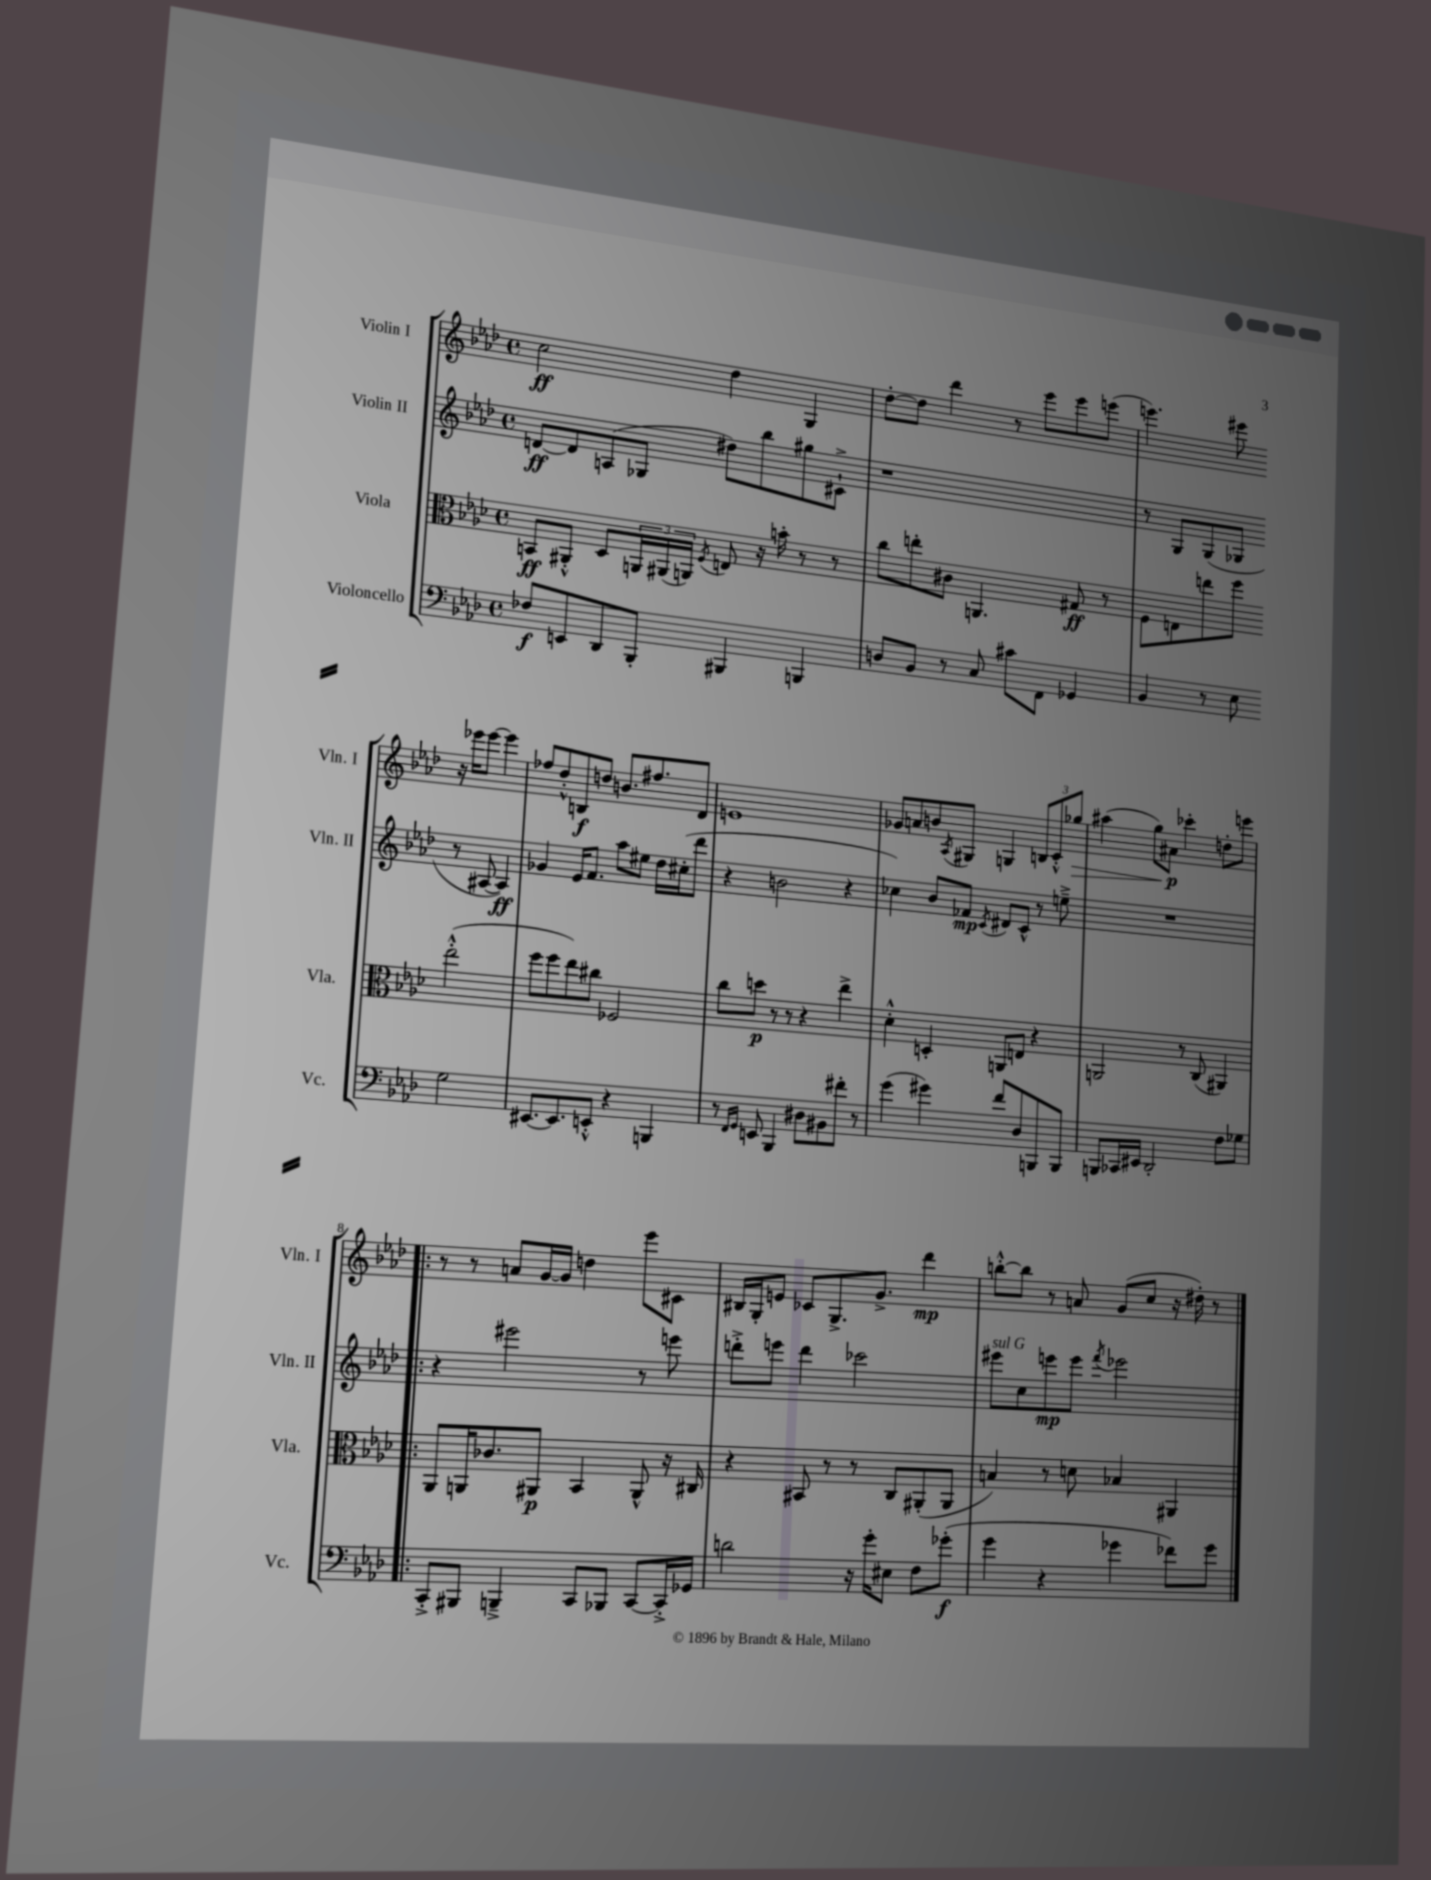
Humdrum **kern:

**kern	**dynam	**kern	**dynam	**kern	**dynam	**kern	**dynam
*part4	*part4	*part3	*part3	*part2	*part2	*part1	*part1
*staff4	*staff4	*staff3	*staff3	*staff2	*staff2	*staff1	*staff1
*I"Violoncello	*	*I"Viola	*	*I"Violin II	*	*I"Violin I	*
*I'Vc.	*	*I'Vla.	*	*I'Vln. II	*	*I'Vln. I	*
*clefF4	*	*clefC3	*	*clefG2	*	*clefG2	*
*k[b-e-a-d-]	*	*k[b-e-a-d-]	*	*k[b-e-a-d-]	*	*k[b-e-a-d-]	*
*M4/4	*	*M4/4	*	*M4/4	*	*M4/4	*
*met(c)	*	*met(c)	*	*met(c)	*	*met(c)	*
=1	=1	=1	=1	=1	=1	=1	=1
8F-X/L	f	8BBn/L	ff	[8dn/L	ff	2cc\	ff
8EEn/	.	8AA#X'^^/J	.	8d/]	.	.	.
8DD-/	.	8D-/L	.	(8An/	.	.	.
8BBB-'/J	.	24AAn/L	.	8G-X/J	.	.	.
.	.	(24AA#X/	.	.	.	.	.
.	.	24AAn/JJ)	.	.	.	.	.
.	.	8qF/	.	.	.	.	.
4BBB#X/	.	8En/	.	8dd#X\L)	.	4dd-\	.
.	.	16r	.	8bb-\	.	.	.
.	.	16bn'\	.	.	.	.	.
4BBBn/	.	8r	.	8gg#X\	.	4G/	.
.	.	8r	.	8c#X`^\J	.	.	.
=2	=2	=2	=2	=2	=2	=2	=2
8Dn/L	.	8cc\L	.	1r	.	[8dd-'\L	.
8BB-/J	.	8een'\	.	.	.	8dd-\J]	.
8r	.	8c#X\J	.	.	.	4ddd-\	.
8C/	.	4.AAn/	.	.	.	.	.
8c#X\L	.	.	.	.	.	8r	.
8FF\J	.	.	.	.	.	8eee-\L	.
4GG-X/	.	8G#X/	ff	.	.	8eee-\	.
.	.	8r	.	.	.	(8eeen\J	.
=3	=3	=3	=3	=3	=3	=3	=3
4BB-/	.	8F\L	.	8r	.	4.eeen\)	.
.	.	8En\	.	8G/L	.	.	.
8r	.	8een\	.	(8G/	.	.	.
8E-\	.	8ff\J	.	8G-X/J	.	8eee#X\	.
2G\	.	(2ee'^^\	.	8r	.	16r	.
.	.	.	.	.	.	16eee-X\KL	.
.	.	.	.	[8A#X/	.	[8eee-\J	.
.	.	.	.	4A#/])	ff	4eee-\]	.
!!LO:LB:g=z
=4	=4	=4	=4	=4	=4	=4	=4
[8.EE#X/L	.	8ff\L	.	4g-X/	.	8ff-X/L	.
.	.	8ff\	.	.	.	8dd-'^^/	.
8.EE#/]	.	.	.	.	.	.	.
.	.	8ee-\)	.	16e-/KL	.	8Bn/	f
.	.	.	.	8.f/J	.	.	.
8EEn'^^/J	.	8cc#X\J	.	.	.	8ddn/J	.
4r	.	2F-X/	.	8aa-\L	.	8.bn/L	.
.	.	.	.	8ee#X\J	.	.	.
.	.	.	.	.	.	8.ff#X/	.
4BBBn/	.	.	.	16dd-\LL	.	.	.
.	.	.	.	(16cc#X'\J	.	.	.
.	.	.	.	8ddd-\J	.	8d-/J	.
=5	=5	=5	=5	=5	=5	=5	=5
8r	.	8cc\L	.	4r	.	1en	.
16qqFF/LL	.	.	.	.	.	.	.
16qqGG/JJ	.	.	.	.	.	.	.
8EEn/	.	8ddn\J	p	.	.	.	.
4BBB-/	.	8r	.	2bn\	.	.	.
.	.	8r	.	.	.	.	.
8D#X\L	.	4r	.	.	.	.	.
8BB#X\	.	.	.	.	.	.	.
8f#X'\J	.	4ee-^\	.	4r	.	.	.
8r	.	.	.	.	.	.	.
=6	=6	=6	=6	=6	=6	=6	=6
(4g\	.	4d-'^^\	.	4cc-X\)	.	8g-X/L	.
.	.	.	.	.	.	8an/	.
4g#X\)	.	4Dn'/	.	8b-/L	.	8bn/	.
.	.	.	.	.	.	8qA-/	.
.	.	.	.	8f-X/J	mp	8G#X/J	.
.	.	.	.	8qc/	.	.	.
8f/L	.	8AAn/L	.	8d#X/L	.	4Gn/	.
8D-/	.	8En/J	.	8c^^/J	.	.	.
8BBBn/	.	4r	.	8r	.	12Bn/L	.
.	.	.	.	.	.	12c'^^/	.
8BBB/J	.	.	.	8een~^\	.	.	.
!	!	!	!	!	!	!	!LO:HP:b
.	.	.	.	.	.	12gg-X/J	>
=7	=7	=7	=7	=7	=7	=7	=7
8BBBn/L	.	2AAn/	.	1r	.	(4aa#X\	.
16CC-X/L	.	.	.	.	.	.	.
16EE#X/JJ	.	.	.	.	.	.	.
2DD-'/	.	.	.	.	.	8gg\L)	.
.	.	.	.	.	.	8a#X\J	p
.	.	8r	.	.	.	4ccc-X'\	]
.	.	(8C/	.	.	.	.	.
8F\L	.	4AA#X/)	.	.	.	8ddn'\L	.
8G-X\J	.	.	.	.	.	8eeen\J	.
!!LO:LB:g=z
=8!|:	=8!|:	=8!|:	=8!|:	=8!|:	=8!|:	=8!|:	=8!|:
8CC'^/L	.	8AA-/L	.	4r	.	8r	.
8BBB#X/J	.	16AAn/K	.	.	.	8r	.
.	.	8.c-X/	.	.	.	.	.
4BBBn~^/	.	.	.	2eee#X\	.	8an/L	.
.	.	8AA#X/J	p	.	.	[16g/L	.
.	.	.	.	.	.	16g/JJ]	.
8CC/L	.	4BB-/	.	.	.	4ddn\	.
8BBB-X/J	.	.	.	.	.	.	.
[8CC/L	.	8AA#^^/	.	8r	.	8eee-\L	.
16CC'^/L]	.	16r	.	8eeen\	.	8c#X\J	.
16GG-X/JJ	.	16C#X/	.	.	.	.	.
=9	=9	=9	=9	=9	=9	=9	=9
2dn\	.	4r	.	8dddn'^\L	.	16B#X/LL	.
.	.	.	.	.	.	16G'/J	.
.	.	.	.	8eeen\J	.	8en/J	.
.	.	8BB#X/	.	4ddd\	.	8c-X/L	.
.	.	8r	.	.	.	8.G^/	.
16r	.	8r	.	2ccc-X\	.	.	.
16g'\KL	.	.	.	.	.	8.g^/J	.
8E#X\J	.	8C/L	.	.	.	.	.
8F\L	.	(8AA#X'/	.	.	.	4ddd-\	mp
(8g-X'\J	f	8AA#/J	.	.	.	.	.
=10	=10	=10	=10	=10	=10	=10	=10
!	!	!	!	!LO:TX:a:i:t=sul G	!	!	!
4g\	.	4Bn/)	.	8eee#X\L	.	[8bbn'^^\L	.
.	.	.	.	8cc\	.	8bb\J]	.
4r	.	8r	.	8eeen\	mp	8r	.
.	.	8dn\	.	8eee\J	.	8an/	.
.	.	.	.	8qfff/	.	.	.
4g-X\	.	4B-X/	.	2eee-X\	.	(8g/L	.
.	.	.	.	.	.	8cc/J	.
8f-X\L)	.	4AA#X/	.	.	.	16r	.
.	.	.	.	.	.	16dd#X'\)	.
8g-\J	.	.	.	.	.	8r	.
==	==	==	==	==	==	==	==
*-	*-	*-	*-	*-	*-	*-	*-
